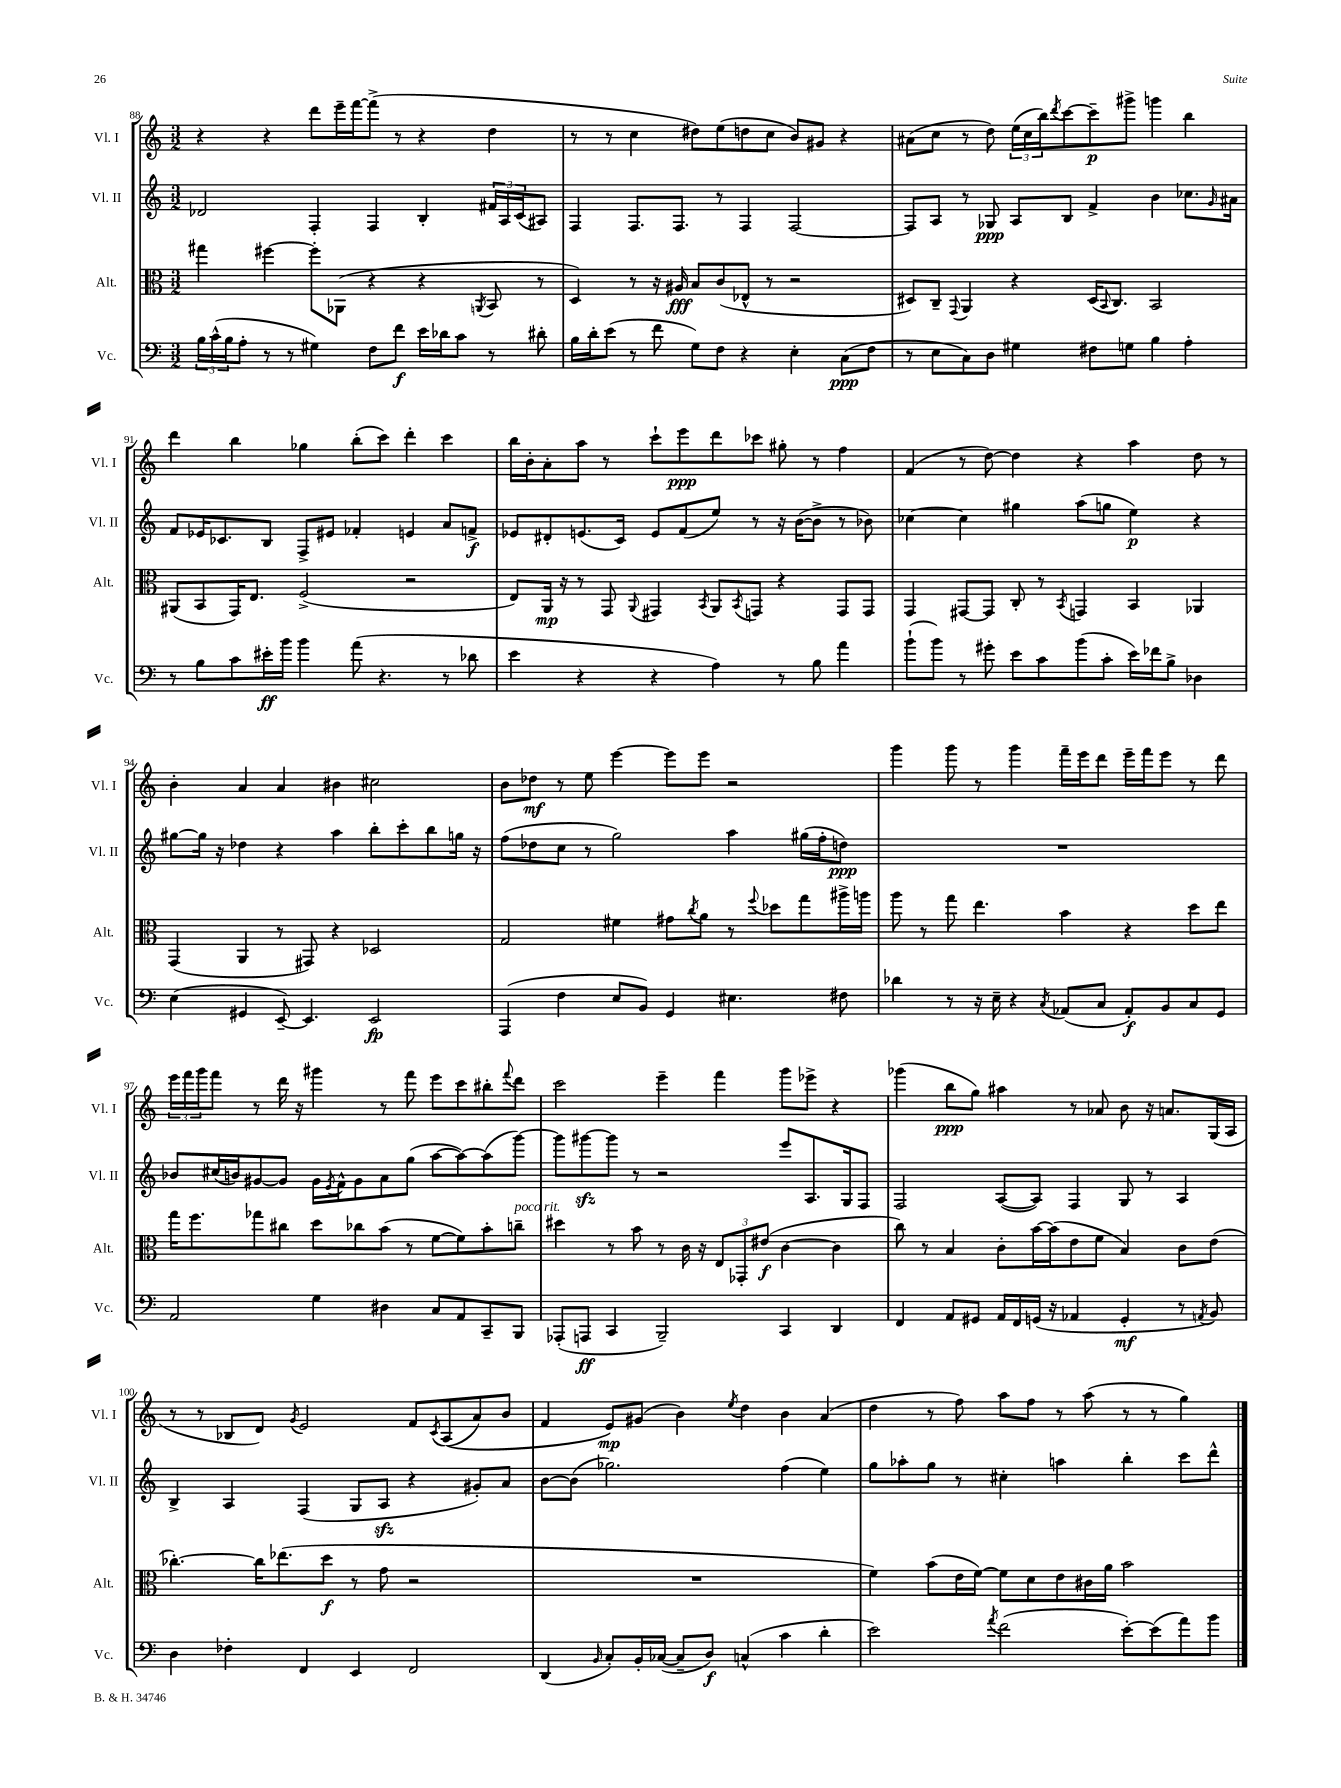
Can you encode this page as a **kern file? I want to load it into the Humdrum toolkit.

**kern	**kern	**kern	**kern
*staff4	*staff3	*staff2	*staff1
*clefF4	*clefC3	*clefG2	*clefG2
*k[]	*k[]	*k[]	*k[]
*M3/2	*M3/2	*M3/2	*M3/2
24B	4gg#	2d-	4r
(24c^^	.	.	.
24B	.	.	.
8A'	.	.	.
8r	[4ff#	.	4r
8r	.	.	.
4G#)	8ff#']	4F'	8ddd
.	(8AA-	.	16eee~
.	.	.	[16fff
8F	4r	4F	(8fff^]
8f	.	.	8r
16e	4r	4B'	4r
16d-	.	.	.
8c	.	.	.
.	8qAA	.	.
8r	8BB	24f#	4dd
.	.	24A	.
.	.	(24c	.
8d#'	8r	8A#)	.
=	=	=	=
16B	4D)	4F	8r
16d'	.	.	.
(8e	.	.	8r
8r	8r	8.F	4cc
8f	16r	.	.
.	16A#	8.F	.
8G)	8B	.	8dd#)
8F	(8c	8r	(8ee
4r	8E-^^	4F	8dd
.	8r	.	8cc
4E'	2r	[2F	8b)
.	.	.	8g#
(8C	.	.	4r
8F	.	.	.
=	=	=	=
8r	8D#)	8F]	(8a#
8E	8C~	8A	8cc
.	8qqGG	.	.
8C)	4AA	8r	8r
8D	.	8G-	8dd)
4G#	4r	8A	(24ee
.	.	.	24cc
.	.	.	24bb)
.	.	.	8qddd
.	.	8B	[8ccc
8F#	(16D#	4f^	8ccc~]
.	8qqBB	.	.
.	8.C)	.	.
8G	.	.	8ggg#^
4B	2BB	4b	4ggg
4A'	.	8.cc-	4bb
.	.	16qqg	.
.	.	16a#	.
=	=	=	=
8r	(8AA#	8f	4ddd
8B	8BB	16e-	.
.	.	8.c-	.
8c	16GG)	.	4bb
.	8.E	.	.
16e#'	.	8B	.
16b	.	.	.
4b	(2F^	8F^	4gg-
.	.	8e#	.
(8a	.	4f-'	(8bb'
4.r	.	.	8ccc)
.	2r	4e	4ddd'
8r	.	8a	4ccc
8d-	.	8f^	.
=	=	=	=
4e	8E)	8e-	16bb
.	.	.	16b'
.	16AA	8d#'	8a'
.	16r	.	.
4r	8r	(8.e	8aa
.	8GG	.	8r
.	.	16c)	.
.	8qqAA	.	.
4r	4GG#	8e	8ccc`
.	.	(8f	8eee
.	8qBB	.	.
4A)	8AA	8ee)	8ddd
.	8qBB	.	.
.	8GG	8r	8ccc-
8r	4r	16r	8gg#'
.	.	([16b	.
8B	.	8b^]	8r
4a	8GG	8r	4ff
.	8GG	8b-)	.
=	=	=	=
(8b`	4GG	[4cc-	(4f
8b)	.	.	.
8r	[8GG#	4cc-]	8r
8g#'	8GG#]	.	[8dd)
8e	8C'	4gg#	4dd]
8c	8r	.	.
.	8qBB	.	.
(8b	4GG	(8aa	4r
8c'	.	8gg	.
16e)	4BB	4ee)	4aa
16f-	.	.	.
8B^	.	.	.
4D-	4AA-	4r	8dd
.	.	.	8r
=	=	=	=
(4E	(4GG	[8gg#	4b'
.	.	16gg#]	.
.	.	16r	.
4GG#	4AA	4dd-	4a
[8EE~)	8r	4r	4a
4.EE]	8GG#)	.	.
.	4r	4aa	4b#
2EE	2D-	8bb'	2cc#
.	.	8ccc'	.
.	.	8bb	.
.	.	16gg	.
.	.	16r	.
=	=	=	=
(4AAA	2G	(8ff	8b
.	.	8dd-	8dd-
4F	.	8cc	8r
.	.	8r	8ee
8E	4f#	2gg)	[4eee
8BB)	.	.	.
4GG	8g#	.	8eee]
.	8qcc	.	.
.	8a	.	8eee
4.E#	8r	4aa	2r
.	8qqff	.	.
.	8dd-	.	.
.	8gg	(16gg#	.
.	.	16ff'	.
8F#	16aa#^	8dd)	.
.	16aa	.	.
=	=	=	=
4d-	8aa	1.r	4ggg
.	8r	.	.
8r	8gg	.	8ggg
16r	4.ee	.	8r
16E~	.	.	.
4r	.	.	4ggg
8qC	.	.	.
(8AA-	4b	.	16fff~
.	.	.	16eee
8C	.	.	8ddd
8AA-')	4r	.	16eee~
.	.	.	16fff
8BB	.	.	8eee
8C	8dd	.	8r
8GG	8ee	.	8ddd
=	=	=	=
2AA	16gg	8b-	24eee
.	.	.	24fff
.	8.ff	.	.
.	.	.	24ggg
.	.	(16cc#	8fff
.	.	16b)	.
.	8gg-	[8g#	8r
.	8cc#	8g#]	16ddd
.	.	.	16r
4G	8dd	16g#	4ggg#
.	.	8qe	.
.	.	16f^^	.
.	8cc-	8g#	.
4D#	(8b	8a	8r
.	8r	(8gg	8fff
8C	[8f	[8aa	8eee
8AA	8f])	8aa_)	8ccc
8CC~	8b'	(8aa]	8bb#'
.	.	.	8qqfff
8BBB	8cc~	[8ggg)	8ddd
=	=	=	=
(8AAA-'	4dd#	8ggg]	2ccc
8AAA	.	[8ggg#	.
4CC	8r	8ggg#]	.
.	8b	8r	.
2BBB~)	8r	2r	4eee~
.	16c	.	.
.	16r	.	.
.	12E	.	4fff
.	12GG-'	.	.
.	(12e#	.	.
4CC	[4c	8eee	8ggg
.	.	8.A	8eee-^
4DD	4c]	.	4r
.	.	16G	.
.	.	8F	.
=	=	=	=
4FF	8cc)	2F	(4ggg-
.	8r	.	.
8AA	4B	.	8bb
8GG#	.	.	8gg)
16AA	8c'	([8A	4aa#
16FF	.	.	.
(16GG	[16b	8A])	.
16r	(16b]	.	.
4AA-	8e	4F	8r
.	8f	.	8a-
4GG'	4B)	8G	8b
.	.	8r	16r
.	.	.	8.a
8r	8c	4A	.
8qAA	.	.	.
8BB)	(8e	.	(16G
.	.	.	16A
=	=	=	=
4D	[4.cc-')	4B^	8r
.	.	.	8r
4F-'	.	4A	8B-
.	16cc-]	.	8d)
.	(8.ee-	.	.
.	.	.	8qg
4FF	.	(4F	2e
.	8dd	.	.
4EE	8r	8G	.
.	8g	8A	.
2FF	2r	4r	8f
.	.	.	8qc
.	.	.	&((8A
.	.	8g#')	8a)
.	.	8a	8b
=	=	=	=
(4DD	1.r	[8b	4f
.	.	(8b]	.
16qqBB	.	.	.
8C')	.	2.gg-)	8e&)
16BB'	.	.	(8g#
([16C-	.	.	.
8C-~]	.	.	4b)
8D)	.	.	.
.	.	.	8qee
(4C^^	.	.	4dd
4c	.	(4ff	4b
4d'	.	4ee)	(4a
=	=	=	=
2e)	4f)	8gg	4dd
.	.	8aa-'	.
.	(8b	8gg	8r
.	16e	8r	8ff)
.	[16f)	.	.
8qa	.	.	.
(2f	8f]	4cc#'	8aa
.	8d	.	8ff
.	8e	4aa	8r
.	16c#	.	(8aa
.	16a	.	.
[8e')	2b	4bb'	8r
(8e]	.	.	8r
8a)	.	8ccc	4gg)
8b	.	8ddd^^	.
==	==	==	==
*-	*-	*-	*-
